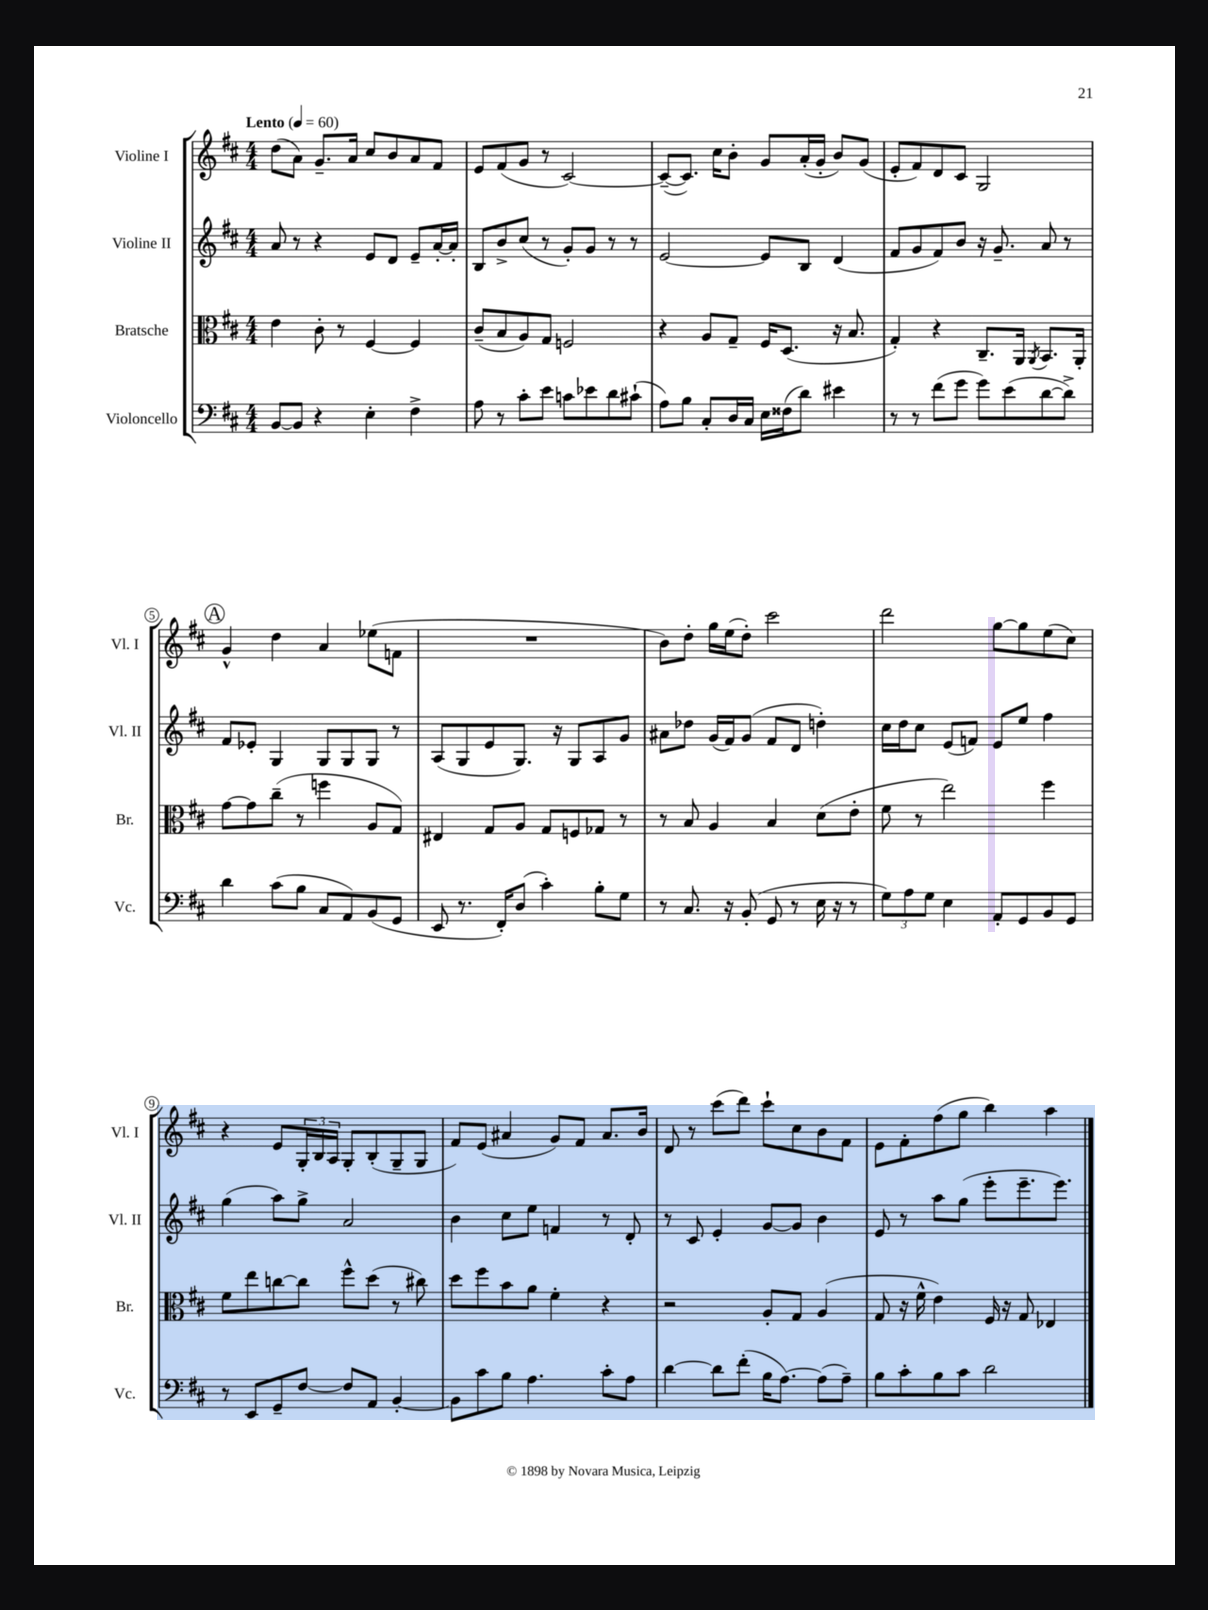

**kern	**kern	**kern	**kern
*part4	*part3	*part2	*part1
*staff4	*staff3	*staff2	*staff1
*I"Violoncello	*I"Bratsche	*I"Violine II	*I"Violine I
*I'Vc.	*I'Br.	*I'Vl. II	*I'Vl. I
*clefF4	*clefC3	*clefG2	*clefG2
*k[f#c#]	*k[f#c#]	*k[f#c#]	*k[f#c#]
*M4/4	*M4/4	*M4/4	*M4/4
*MM60	*MM60	*MM60	*MM60
=1	=1	=1	=1
!	!	!	!LO:TX:a:B:t=Lento
[8BB/L	4e\	8a/	(8dd\L
8BB/J]	.	8r	8a\J)
4r	8c#'\	4r	8.g~/L
.	8r	.	.
.	.	.	16a/Jk
4E'\	[4F#/	8e/L	8cc#/L
.	.	8d/J	8b/
4F#^\	4F#/]	8e~/L	8a/
.	.	[16a'/L	8f#/J
.	.	16a'/JJ]	.
=2	=2	=2	=2
8A\	(8c#~/L	8B/L	8e/L
8r	8B/	8b^/	(8f#/
8c#'\L	8A/)	(8cc#/J	8g/J
8e\J	8G/J	8r	8r
8cn\L	2Fn/	8g'/L)	[2c#/)
8e-X\	.	8g/J	.
8d\	.	8r	.
(8c#X`\J	.	8r	.
=3	=3	=3	=3
8A\L)	4r	[2e/	(8c#~/L_
8B\J	.	.	8.c#/J])
8C#'/L	8A/L	.	.
.	.	.	16cc#\KL
16D/L	8G~/J	.	8b'\J
16C#/JJ	.	.	.
16E\LL	16F#/KL	8e/L]	8g/L
(16F##X\J	(8.D/J	.	.
8d\J)	.	8B/J	(16a'/L
.	.	.	16g'/JJ
4e#X\	16r	(4d/	8b/L)
.	8.B/	.	.
.	.	.	(8g/J
=4	=4	=4	=4
8r	4G'/)	8f#/L	8e'/L
8r	.	8g/	8f#/)
(8f#\L	4r	8f#/)	8d/
8g\J	.	8b/J	8c#/J
8g\L)	8.C#~/L	16r	2G/
.	.	8.g~/	.
(8e\	.	.	.
.	16AA/Jk	.	.
.	8qAA/	.	.
[8d\	8.BB/L	8a/	.
8d^\J])	.	8r	.
.	16AA'/Jk	.	.
!!LO:LB:g=z
!!LO:REH:place=s1:t=A
=5	=5	=5	=5
4d\	[8g\L	8f#/L	4g^^/
.	8g\]	8e-X'/J	.
(8c#\L	(8cc#~\J	4G/	4dd\
8B\J	8r	.	.
8C#/L	4ffn\	8G/L	4a/
8AA/)	.	8G/	.
(8BB/	8A/L	8G/J	(8ee-X\L
8GG/J	8G/J)	8r	8fn\J
=6	=6	=6	=6
8EE/	4E#X/	(8A/L	1r
8.r	.	8G/	.
.	8G/L	8e/	.
16FF#'/KL)	.	.	.
(8D/J	8A/J	8.G/J)	.
4c#'\)	8G/L	.	.
.	.	16r	.
.	8Fn/	8G/L	.
8B'\L	8G-X/J	8A/	.
8G\J	8r	8g/J	.
=7	=7	=7	=7
8r	8r	8a#X\L	8b\L)
8.C#/	8B/	8dd-X\J	8dd'\J
.	4A/	(16g/LL	16gg\LL
16r	.	16f#/J)	(16ee\J
(8BB'/	.	(8g/J	8dd'\J)
8GG/	4B/	8f#/L	2ccc#\
8r	.	8d/J	.
16E\	(8d\L	4ddn'\)	.
16r	.	.	.
8r	8e'\J	.	.
=8	=8	=8	=8
12G\L)	8f#\	16cc#\LL	2ddd\
.	.	16dd\J	.
12A\	.	.	.
.	8r	8cc#\J	.
12G\J	.	.	.
4E\	2ee\)	(8e/L	.
.	.	8fn/J)	.
8AA'/L	.	8e/L	[8gg\L
8GG/	.	8ee/J	8gg\]
8BB/	4ff#\	4ff#\	(8ee\
8GG/J	.	.	8cc#\J)
!!LO:LB:g=z
=9	=9	=9	=9
8r	8f#\L	(4gg\	4r
8EE/L	8ee\	.	.
8GG~/	[8ccn\	8aa\L)	8e/L
[8F#/J	8cc\J]	8gg^\J	24G'/L
.	.	.	24B/
.	.	.	24A/JJ
8F#/L]	8ff#^^\L	2a/	8G'/L
8AA/J	(8dd\J	.	(8B'/
[4BB'/	8r	.	8G~/
.	8cc#X\)	.	8G/J
=10	=10	=10	=10
8BB\L]	8dd\L	4b\	8f#/L)
8c#\	8ff#\	.	(8e/J
8B\J	8b\	8cc#\L	4a#X/
4.A\	8a\J	8ee\J	.
.	4f#'\	4fn/	8g/L)
.	.	.	8f#/J
8c#'\L	4r	8r	8.a#/L
8A\J	.	8d'/	.
.	.	.	16b/Jk
=11	=11	=11	=11
[4d\	2r	8r	8d/
.	.	8c#/	8r
8d\L]	.	4e'/	(8ccc#\L
(8f#'\J	.	.	8ddd\J)
16B\KL	8A'/L	[8g/L	8ccc#`\L
[8.A\J)	.	.	.
.	8G/J	8g/J]	8cc#\
(8A\L]	(4A/	4b\	8b\
8A~\J)	.	.	8f#\J
=12	=12	=12	=12
8B\L	8G/	8e/	8e\L
8c#'\	16r	8r	8f#'\
.	16f#^^\	.	.
8B\	4e\)	8aa\L	(8ff#\
8c#\J	.	(8gg\J	8gg\J
2d\	16F#/	8eee'\L	4bb\)
.	16r	.	.
.	8G/	8.eee~\	.
.	4E-X/	.	4aa\
.	.	8.eee\J)	.
==	==	==	==
*-	*-	*-	*-
